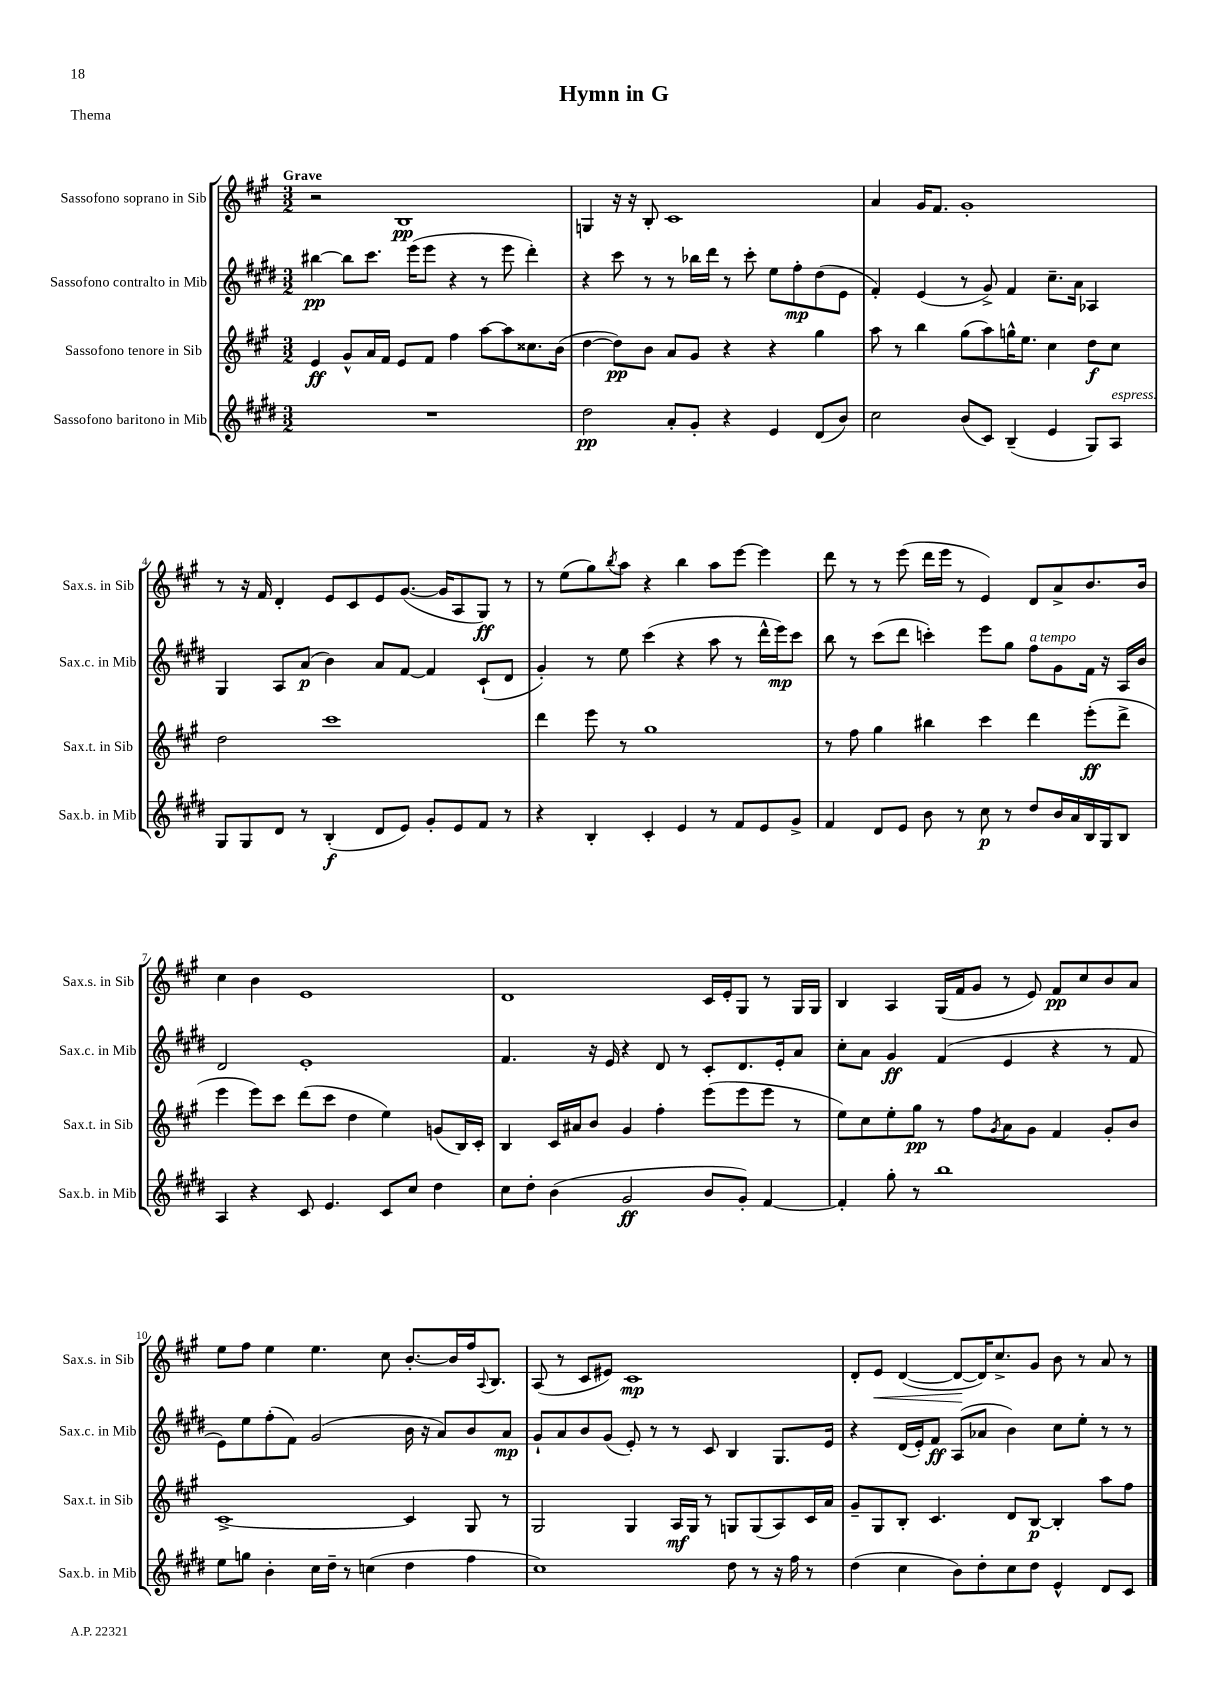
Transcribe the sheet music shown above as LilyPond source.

\header { title = "Hymn in G" piece = "Thema" }
<<
\new StaffGroup <<
\new Staff = "s0" \with { instrumentName = "Sassofono soprano in Sib" shortInstrumentName = "Sax.s. in Sib" } {
    \clef treble \key a \major \numericTimeSignature \time 3/2 \tempo "Grave"
    r2 b1\pp |
    g4 r16 r16 b8-. cis'1 |
    a'4 gis'16 fis'8. gis'1-. |
    r8 r16 fis'16 d'4-. e'8 cis'8 e'8 gis'8.~( gis'16 a8 gis8\ff) r8 |
    r8 e''8( gis''8) \acciaccatura { b''8 } a''8 r4 b''4 a''8 e'''8~ e'''4 |
    d'''8 r8 r8 e'''8( d'''16 e'''16 r8 e'4) d'8 a'8-> b'8. b'16 |
    cis''4 b'4 e'1 |
    d'1 cis'16 e'16-. gis8 r8 gis16 gis16 |
    b4 a4 gis16( fis'16 gis'8 r8 e'8) fis'8\pp cis''8 b'8 a'8 |
    e''8 fis''8 e''4 e''4. cis''8 b'8.~-. b'16 fis''16 \appoggiatura { a8 } b8. |
    a8( r8 cis'8 eis'8) cis'1\mp |
    d'8-. e'8\< d'4~( d'8~\! d'16) cis''8.-> gis'8 b'8 r8 a'8 r8 \bar "|." |
}
\new Staff = "s1" \with { instrumentName = "Sassofono contralto in Mib" shortInstrumentName = "Sax.c. in Mib" } {
    \clef treble \key e \major \numericTimeSignature \time 3/2
    bis''4~\pp bis''8 cis'''8. e'''16( e'''8 r4 r8 e'''8 dis'''4-.) |
    r4 cis'''8 r8 r8 bes''16 dis'''16 r8 cis'''8-. e''8 fis''8-.\mp dis''8( e'8 |
    fis'4-.) e'4( r8 gis'8->) fis'4 cis''8.-- a'16 aes4 |
    gis4 a8 a'8\p( b'4) a'8 fis'8~ fis'4 cis'8-!( dis'8 |
    gis'4-.) r8 e''8 cis'''4( r4 a''8 r8 dis'''16-^ e'''16\mp) cis'''8 |
    b''8 r8 cis'''8( dis'''8 c'''4-.) e'''8 gis''8 fis''8^\markup { \italic "a tempo" } gis'8 fis'16 r16 a16 b'16 |
    dis'2 e'1-. |
    fis'4. r16 e'16 r4 dis'8 r8 cis'8-. dis'8. e'16-. a'8 |
    cis''8-. a'8 gis'4\ff fis'4( e'4 r4 r8 fis'8 |
    e'8) e''8 fis''8-.( fis'8) gis'2( b'16 r16 a'8) b'8 a'8\mp |
    gis'8-! a'8 b'8 gis'8( e'8-.) r8 r8 cis'8 b4 gis8. e'16 |
    r4 dis'16( e'16-.) fis'8\ff a8( aes'8 b'4) cis''8 e''8-. r8 r8 \bar "|." |
}
\new Staff = "s2" \with { instrumentName = "Sassofono tenore in Sib" shortInstrumentName = "Sax.t. in Sib" } {
    \clef treble \key a \major \numericTimeSignature \time 3/2
    e'4\ff gis'8-^ a'16 fis'16 e'8 fis'8 fis''4 a''8~ a''8 cisis''8. b'16( |
    d''4~ d''8\pp) b'8 a'8 gis'8 r4 r4 gis''4 |
    a''8 r8 b''4 gis''8( a''8) g''16-^ e''8. cis''4 d''8\f cis''8 |
    d''2 cis'''1 |
    d'''4 e'''8 r8 gis''1 |
    r8 fis''8 gis''4 bis''4 cis'''4 d'''4 e'''8-.\ff( d'''8-> |
    e'''4 e'''8) cis'''8 d'''8( cis'''8 d''4 e''4) g'8( b16) cis'16-. |
    b4 cis'16 ais'16 b'8 gis'4 fis''4-. e'''8( e'''8 e'''8 r8 |
    e''8) cis''8 e''8-. gis''8\pp r8 fis''8 \acciaccatura { gis'8 } a'8 gis'8 fis'4 gis'8-. b'8 |
    cis'1~-> cis'4 gis8 r8 |
    gis2 gis4 a16\mf gis16 r8 g8 g8( a8) cis'16 a'16 |
    gis'8-- gis8 b8-. cis'4. d'8 b8~\p b4-. a''8 fis''8 \bar "|." |
}
\new Staff = "s3" \with { instrumentName = "Sassofono baritono in Mib" shortInstrumentName = "Sax.b. in Mib" } {
    \clef treble \key e \major \numericTimeSignature \time 3/2
    R1. |
    dis''2\pp a'8-. gis'8-. r4 e'4 dis'8( b'8) |
    cis''2 b'8( cis'8) b4--( e'4 gis8) a8^\markup { \italic "espress." } |
    gis8 gis8 dis'8 r8 b4-.\f( dis'8 e'8) gis'8-. e'8 fis'8 r8 |
    r4 b4-. cis'4-. e'4 r8 fis'8 e'8 gis'8-> |
    fis'4 dis'8 e'8 b'8 r8 cis''8\p r8 dis''8 b'16 a'16 b16 gis16 b8 |
    a4 r4 cis'8 e'4. cis'8 cis''8 dis''4 |
    cis''8 dis''8-. b'4( gis'2\ff b'8 gis'8-.) fis'4~ |
    fis'4-. gis''8-. r8 b''1 |
    e''8 g''8 b'4-. cis''16 dis''16-- r8 c''4( dis''4 fis''4 |
    cis''1) dis''8 r8 r16 fis''16 r8 |
    dis''4( cis''4 b'8) dis''8-. cis''8 dis''8 e'4-^ dis'8 cis'8 \bar "|." |
}
>>
>>
